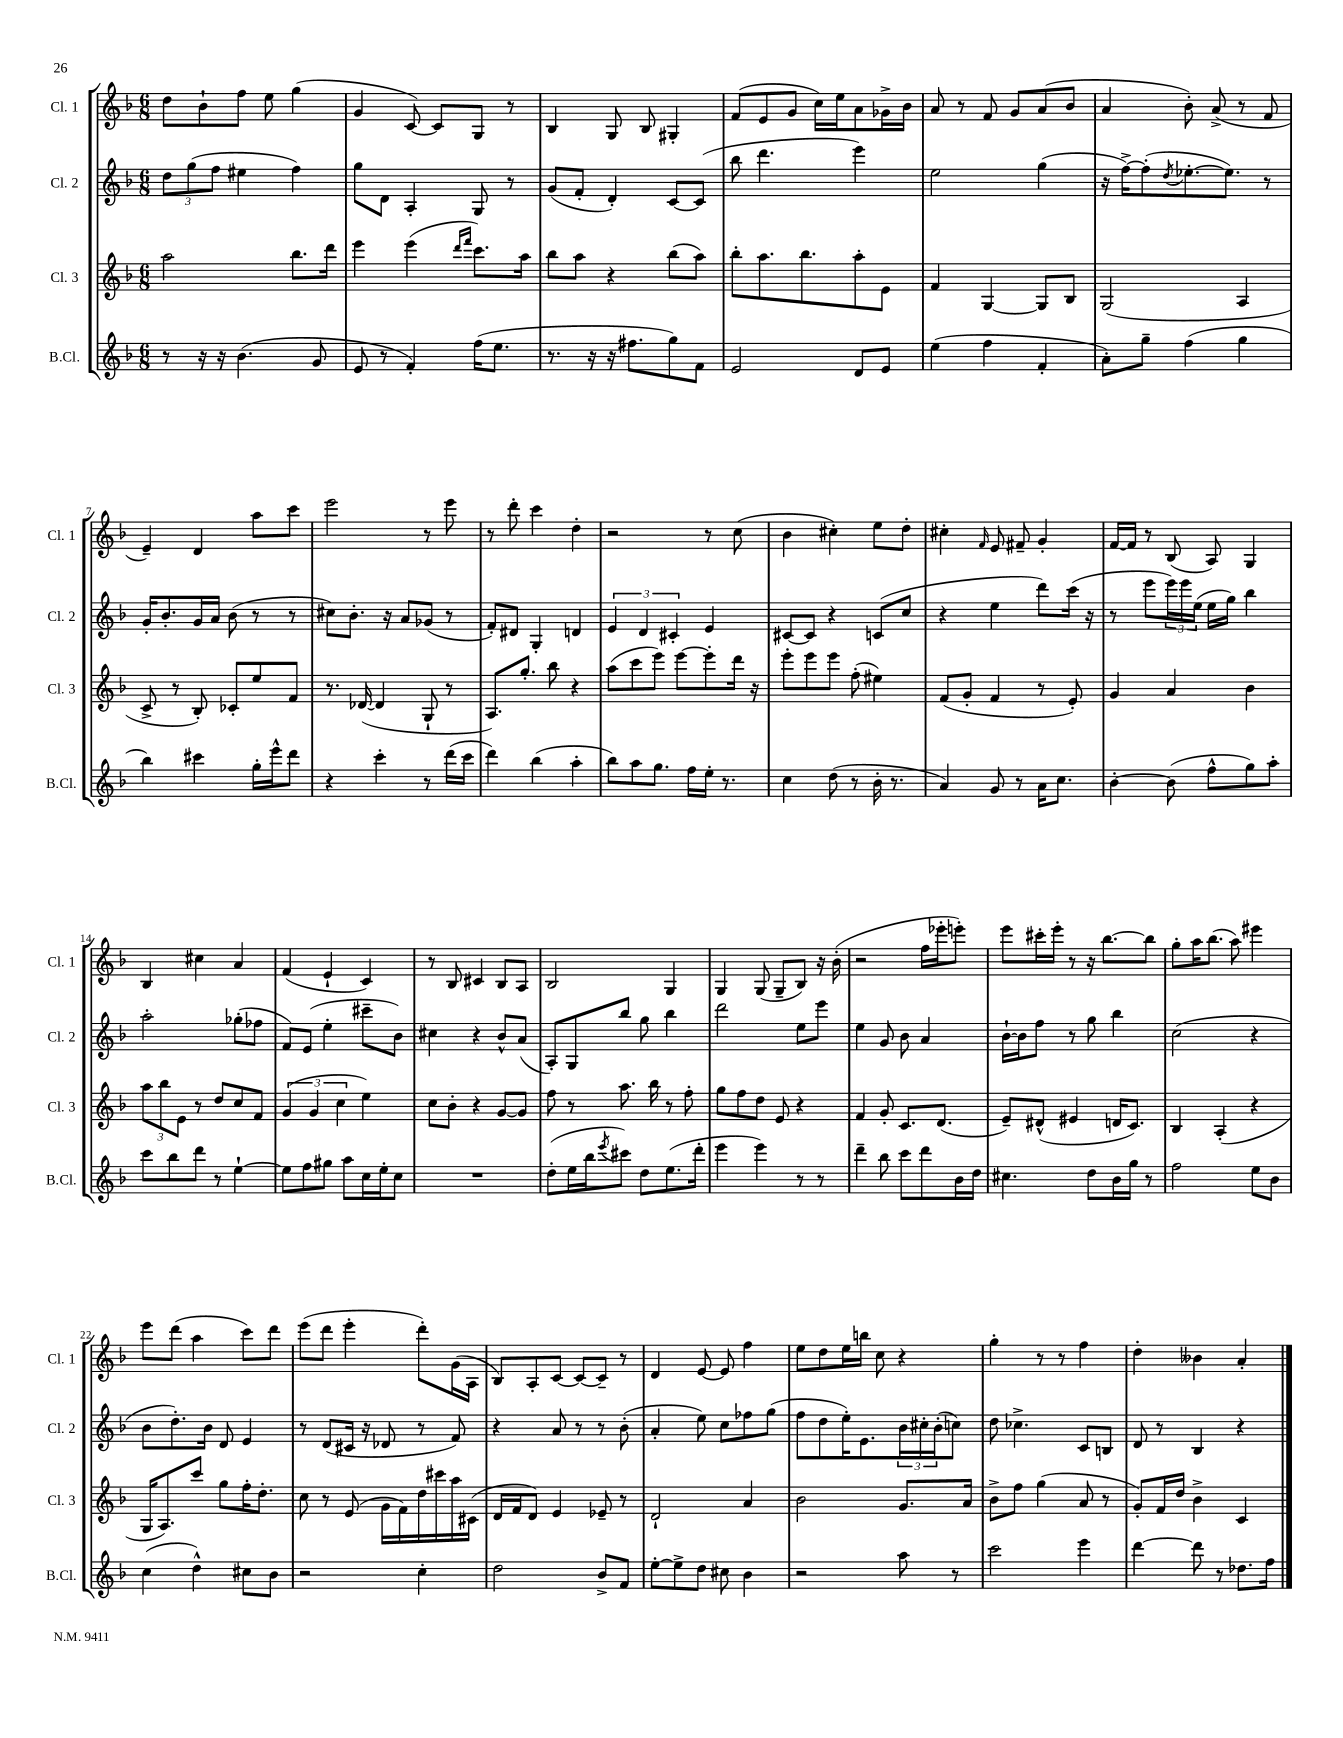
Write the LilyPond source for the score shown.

<<
\new StaffGroup <<
\new Staff = "s0" \with { instrumentName = "Cl. 1" shortInstrumentName = "Cl. 1" } {
    \clef treble \key f \major \numericTimeSignature \time 6/8
    d''8 bes'8-! f''8 e''8 g''4( |
    g'4 c'8~) c'8 g8 r8 |
    bes4 g8 bes8 gis4-. |
    f'8( e'8 g'8 c''16) e''16 a'8 ges'16-> bes'16 |
    a'8 r8 f'8 g'8 a'8( bes'8 |
    a'4 bes'8-.) a'8->( r8 f'8 |
    e'4--) d'4 a''8 c'''8 |
    e'''2 r8 e'''8 |
    r8 d'''8-. c'''4 d''4-. |
    r2 r8 c''8( |
    bes'4 cis''4-.) e''8 d''8-. |
    cis''4-. \grace { f'16 } e'8 fis'8-- g'4-. |
    f'16~ f'16 r8 bes8( a8) g4 |
    bes4 cis''4 a'4 |
    f'4( e'4-! c'4) |
    r8 bes8 cis'4 bes8 a8 |
    bes2 g4 |
    g4 g8( g8-- bes8) r16 bes'16-.( |
    r2 f''16 ees'''16-. e'''8-.) |
    e'''8 cis'''16-. e'''16-. r8 r16 bes''8.~ bes''8 |
    g''8-. a''16 bes''8.( a''8) eis'''4 |
    e'''8 d'''8( a''4 c'''8) d'''8 |
    e'''8( d'''8 e'''4-. d'''8-.) g'16( a16 |
    bes8) a8-. c'8~ c'8~ c'8-- r8 |
    d'4 e'8~ e'8 f''4 |
    e''8 d''8 e''16 b''16 c''8 r4 |
    g''4-. r8 r8 f''4 |
    d''4-. beses'4 a'4-. \bar "|." |
}
\new Staff = "s1" \with { instrumentName = "Cl. 2" shortInstrumentName = "Cl. 2" } {
    \clef treble \key f \major \numericTimeSignature \time 6/8
    \tuplet 3/2 { d''8 g''8( f''8 } eis''4 f''4) |
    g''8 d'8 a4-. g8 r8 |
    g'8( f'8-. d'4-.) c'8~ c'8( |
    bes''8 d'''4. e'''4) |
    e''2 g''4( |
    r16 f''16~->) f''8-.( \acciaccatura { d''8 } ees''8.~-. ees''8.) r8 |
    g'16-. bes'8.-. g'16 a'16 bes'8( r8 r8 |
    cis''8) bes'8.-. r16 a'8 ges'8( r8 |
    f'8-.) dis'8 g4-. d'4 |
    \tuplet 3/2 { e'4 d'4 cis'4-. } e'4 |
    cis'8~ cis'8 r4 c'8( c''8 |
    r4 e''4 d'''8) c'''16( r16 |
    r8 e'''8 \tuplet 3/2 { e'''16) e'''16 e''16( } e''16 g''16) bes''4 |
    a''2-. ges''8-.( fes''8 |
    f'8) e'8( e''4-. cis'''8-- bes'8) |
    cis''4 r4 bes'8-^ a'8( |
    a8-.) g8 bes''8 g''8 bes''4 |
    d'''2 e''8 e'''8 |
    e''4 g'8 bes'8 a'4 |
    bes'16~-! bes'16 f''8 r8 g''8 bes''4 |
    c''2( r4 |
    bes'8 d''8.-.) bes'16 d'8 e'4 |
    r8 d'8( cis'16 r16 des'8 r8 f'8) |
    r4 a'8 r8 r8 bes'8-.( |
    a'4-. e''8) c''8 fes''8 g''8( |
    f''8 d''8 e''16-.) e'8. \tuplet 3/2 { bes'16 cis''16-. bes'16-.( } c''8) |
    d''8 ces''4.-> c'8 b8 |
    d'8 r8 bes4 r4 \bar "|." |
}
\new Staff = "s2" \with { instrumentName = "Cl. 3" shortInstrumentName = "Cl. 3" } {
    \clef treble \key f \major \numericTimeSignature \time 6/8
    a''2 bes''8. d'''16 |
    e'''4 e'''4( \grace { d'''16 f'''16 } c'''8.) a''16 |
    bes''8 a''8 r4 bes''8( a''8) |
    bes''8-. a''8. bes''8. a''8-. e'8 |
    f'4 g4~ g8 bes8 |
    g2( a4 |
    c'8-> r8 bes8-.) ces'8-. e''8 f'8 |
    r8. des'16~( des'4 g8-! r8 |
    a8.) g''8.-. bes''8 r4 |
    a''8( c'''8 e'''8) e'''8~ e'''8-. d'''16 r16 |
    e'''8-. e'''8 e'''8 f''8-.( eis''4) |
    f'8( g'8-. f'4 r8 e'8-.) |
    g'4 a'4 bes'4 |
    \tuplet 3/2 { a''8 bes''8 e'8 } r8 d''8 c''8 f'8 |
    \tuplet 3/2 { g'4( g'4 c''4 } e''4) |
    c''8 bes'8-. r4 g'8~ g'8 |
    f''8 r8 a''8. bes''16 r8 f''8-. |
    g''8 f''8 d''8 e'8 r4 |
    f'4 g'8-. c'8. d'8.( |
    e'8--) dis'8-^( eis'4 d'16 c'8.) |
    bes4 a4-.( r4 |
    g16 a8.) c'''8 g''8 f''16-. d''8.-. |
    c''8 r8 e'8( g'16 f'16) d''16 cis'''16 a''16 cis'16( |
    d'16 f'16 d'8) e'4 ees'8-- r8 |
    d'2-! a'4 |
    bes'2 g'8. a'16 |
    bes'8-> f''8 g''4( a'8 r8 |
    g'8-.) f'16 d''16 bes'4-> c'4 \bar "|." |
}
\new Staff = "s3" \with { instrumentName = "B.Cl." shortInstrumentName = "B.Cl." } {
    \clef treble \key f \major \numericTimeSignature \time 6/8
    r8 r16 r16 bes'4.( g'8 |
    e'8 r8 f'4-.) f''16( e''8. |
    r8. r16 r16 fis''8. g''8) f'8 |
    e'2 d'8 e'8 |
    e''4( f''4 f'4-. |
    a'8-.) g''8-- f''4( g''4 |
    bes''4) cis'''4 g''16-. e'''16-^ d'''8 |
    r4 c'''4-. r8 d'''16( c'''16 |
    d'''4) bes''4( a''4-. |
    bes''8) a''8 g''8. f''16 e''16-. r8. |
    c''4 d''8( r8 bes'16-. r8. |
    a'4) g'8 r8 a'16 c''8. |
    bes'4~-. bes'8( f''8-^ g''8) a''8-. |
    c'''8 bes''8 d'''8 r8 e''4~-! |
    e''8 f''8 gis''8 a''8 c''16 e''16-. c''8 |
    R2. |
    d''8-.( e''16 bes''16 \acciaccatura { e'''8 } cis'''8) d''8 e''8.( d'''16-. |
    e'''4 e'''4) r8 r8 |
    d'''4-- bes''8 c'''8 d'''8 bes'16 d''16 |
    cis''4. d''8 bes'16 g''16 r8 |
    f''2 e''8 bes'8 |
    c''4( d''4-^) cis''8 bes'8 |
    r2 c''4-. |
    d''2 bes'8-> f'8 |
    e''8~-. e''8-> d''8 cis''8 bes'4 |
    r2 a''8 r8 |
    c'''2 e'''4 |
    d'''4~ d'''8 r8 des''8. f''16 \bar "|." |
}
>>
>>
